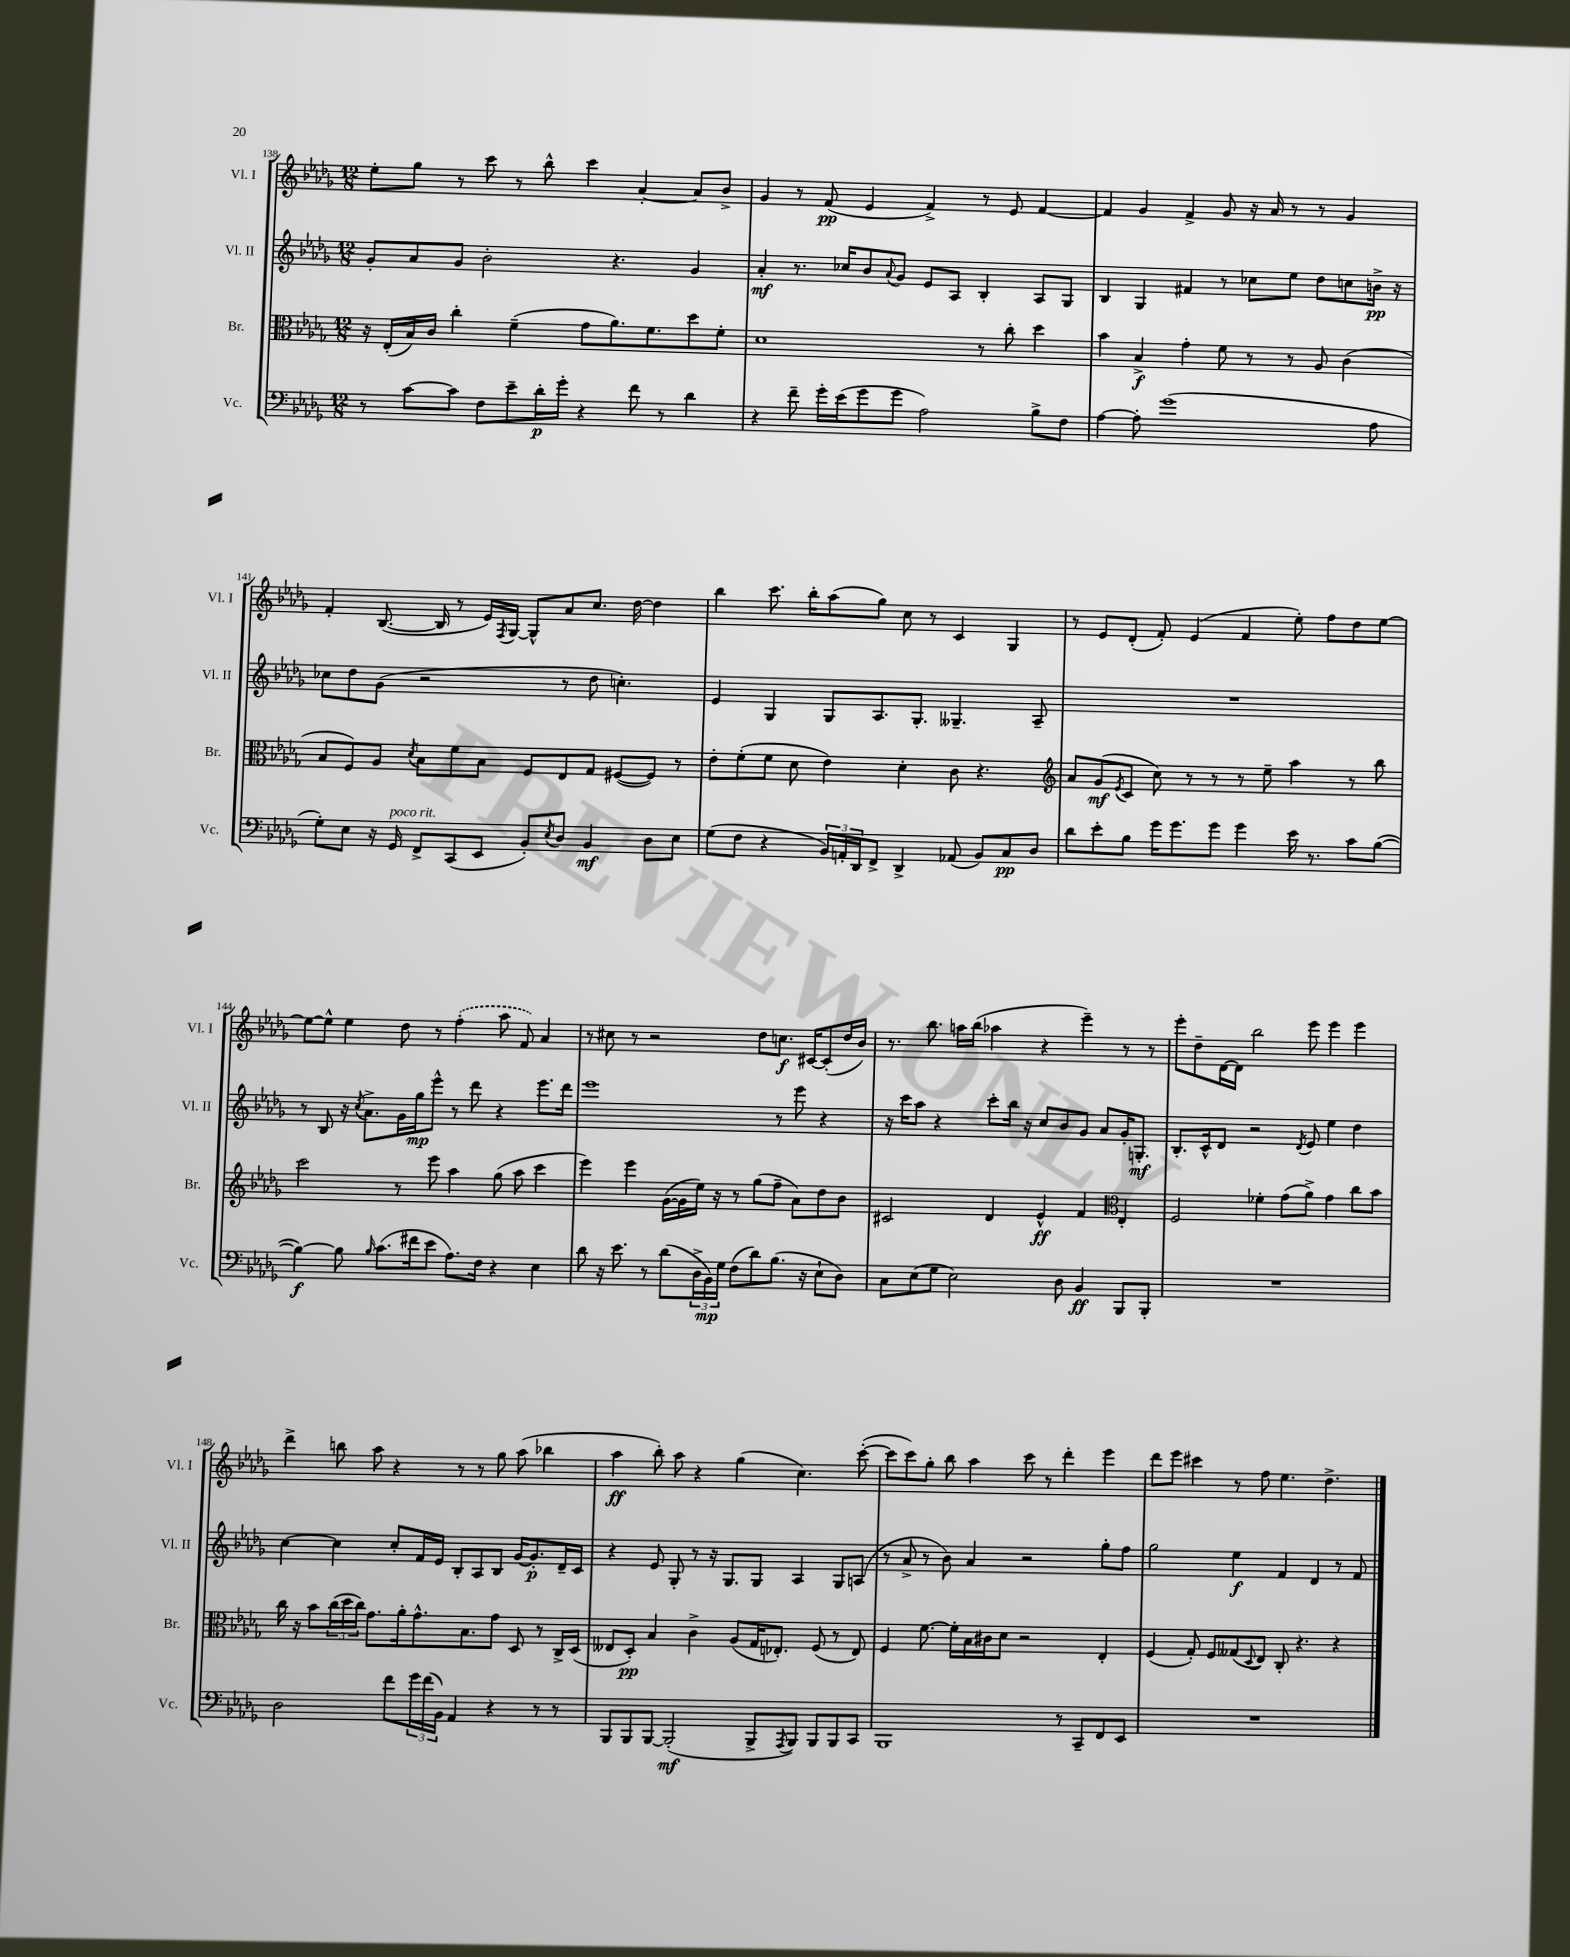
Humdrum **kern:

**kern	**kern	**kern	**kern
*staff4	*staff3	*staff2	*staff1
*clefF4	*clefC3	*clefG2	*clefG2
*k[b-e-a-d-g-]	*k[b-e-a-d-g-]	*k[b-e-a-d-g-]	*k[b-e-a-d-g-]
*M12/8	*M12/8	*M12/8	*M12/8
8r	16r	8g-'	8ee-'
.	(16E-'	.	.
[8c	16B-)	8a-	8gg-
.	16c	.	.
8c]	4cc'	8g-	8r
8F	.	2b-'	8ccc
8e-~	(4f~	.	8r
16d-'	.	.	8bb-^^
16g-'	.	.	.
4r	8g-	.	4ccc
.	8.a-)	4.r	.
8f	.	.	[4a-'
.	8.f	.	.
8r	.	.	.
4d-	8dd-	4g-	8a-]
.	8f'	.	8b-^
=	=	=	=
4r	1d-	4a-'	4g-
8f~	.	8.r	8r
16g-'	.	.	(8f
(16e-	.	16cc-	.
8g-	.	8b-	4e-
.	.	8qqa-	.
8g-	.	8g-	.
2A-)	.	8e-	4f^)
.	.	8A-	.
.	8r	4B-'	8r
.	8cc'	.	8e-
8B-^	4dd-	8A-	[4f
8F	.	8G-	.
=	=	=	=
[4A-	4b-	4B-	4f]
8A-']	4B-^	4G-	4g-
(1g-	.	.	.
.	4g-'	4f#	4f^
.	8f	8r	8g-
.	8r	8cc-	16r
.	.	.	16a-
.	8r	8ee-	8r
.	8A-	8dd-	8r
.	(4c	8cc	4g-
8A-	.	16b^	.
.	.	16r	.
=	=	=	=
8G-')	8B-	8cc-	4f'
8E-	8F)	8dd-	.
16r	8A-	(8g-	([8.B-
16GG-	.	.	.
.	8qd-	.	.
8FF^	8B-	2r	.
.	.	.	16B-]
(8CC	8f	.	8r
8EE-	8B-	.	16e-)
.	.	.	8qF
.	.	.	[16G-
8BB-')	8F	.	8G-^^]
8qE-	.	.	.
8D-	8E-	8r	8a-
4BB-	8G-	8dd-	8.cc
.	([8F#	4.cc')	.
.	.	.	[16dd-
8D-	8F#])	.	4dd-]
8E-	8r	.	.
=	=	=	=
(8G-	8e-'	4e-	4bb-
8F	(8f'	.	.
4r	8f	4G-	8.ccc
.	8d-	.	.
.	.	.	16bb-'
24BB-)	4e-)	8G-	(8aa-
24AA'	.	.	.
24DD-	.	.	.
8FF^	.	8.A-	8gg-)
4DD-^	4d-'	.	8cc
.	.	8.G-'	.
.	.	.	8r
(8AA-	8c	4.G--~	4c
8BB-)	4.r	.	.
8C	.	.	4G-
8D-	.	8A-~	.
=	=	=	=
*	*clefG2	*	*
8d-	8a-	1.r	8r
8e-'	(8g-	.	8e-
.	8qe-	.	.
8B-	8c	.	(8d-'
16g-	8cc)	.	8f')
8.g-	.	.	.
.	8r	.	(4e-
8g-	8r	.	.
4g-	8r	.	4f
.	8ee-~	.	.
16e-	4aa-	.	8ee-')
8.r	.	.	.
.	.	.	8ff
8c	8r	.	8dd-
([8B-	8bb-	.	[8ee-
=	=	=	=
4B-_)	2ccc	8r	8ee-_
.	.	8B-	8ee-^^]
8B-]	.	16r	4ee-
.	.	8qcc	.
.	.	8.a-^	.
16qqB-	.	.	.
(8.c	.	.	.
.	8r	16g-	8dd-
16f#	.	16gg-	.
8e-	8eee-	8eee-^^	8r
8.A-)	4aa-	8r	(4ff'
.	.	8ddd-	.
16F	.	.	.
4r	(8gg-	4r	8aa-
.	8aa-	.	8f)
4E-	4ccc	8.eee-	4a-
.	.	16ddd-	.
=	=	=	=
8d-	4eee-)	1eee-	8r
16r	.	.	8cc#
8.e-	.	.	.
.	4eee-	.	8r
8r	.	.	2r
(8d-	([16g-	.	.
.	16g-]	.	.
24D-^	16ee-)	.	.
24BB-)	.	.	.
.	16r	.	.
24G-	.	.	.
(8F	8r	.	.
8d-)	(8gg-	.	8dd-
(8.B-	8ff~	8r	8.cc
.	8a-)	8eee-	.
16r	.	.	[16c#
8E-`	8dd-	4r	(8c#']
8D-)	8b-	.	16dd-
.	.	.	16b-)
=	=	=	=
8C	2c#	16r	8.r
.	.	16ccc	.
(8E-	.	8aa-	.
.	.	.	8.bb-
8G-	.	4r	.
2E-)	.	.	16aa
.	.	.	(16bb-
.	4d-	8ccc'	4aa-
.	.	16bb-	.
.	.	16r	.
.	4e-^^	8cc	4r
8D-	.	8b-	.
4BB-	4f	8g-	4eee-~)
.	.	8a-	.
*	*clefC3	*	*
8BBB-	4E-'	16g-'	8r
.	.	8.G'	.
8BBB-'	.	.	8r
=	=	=	=
1.r	2F	8.B-'	8eee-'
.	.	.	8dd-~
.	.	16c^^	.
.	.	8d-	[16d-
.	.	.	16d-]
.	.	2r	2bb-
.	4f-'	.	.
.	(8g-	.	.
.	.	8qd-	.
.	8a-^)	8e-	8eee-
.	4g-	4ee-	4eee-
.	8cc	4dd-	4eee-
.	8b-	.	.
=	=	=	=
2D-	16cc	[4cc	4ddd-^
.	16r	.	.
.	8b-	.	.
.	(24cc	4cc]	8bb
.	24dd-	.	.
.	24cc)	.	.
.	8.g-	.	8aa-
8f	.	8cc'	4r
.	16a-'	.	.
24g-	8.g-^^	16f	.
(24f	.	.	.
.	.	16e-	.
24BB-)	.	.	.
4AA-	.	8B-'	8r
.	8.B-	.	.
.	.	8A-	8r
4r	8g-	8B-	8gg-
.	8D-	[16g-	(8aa-
.	.	8.g-']	.
8r	8r	.	4bb-
8r	16C^	16d-~	.
.	(16D-	16c	.
=	=	=	=
8BBB-	8E--	4r	4aa-
8BBB-	8D-')	.	.
[8BBB-	4B-	8e-	8bb-')
(2BBB-']	.	8G-'	8aa-
.	4c^	8r	4r
.	.	16r	.
.	.	8.G-	.
.	(8A-	.	(4gg-
8BBB-^	16G-	8G-	.
.	8.E-')	.	.
8qAAA-	.	.	.
8BBB-)	.	4A-	4.cc)
8BBB-	(8F	.	.
8BBB-	8r	8G-	.
8CC	8E-)	(8A	([8ccc'
=	=	=	=
1BBB-	4F	8r	8ccc]
.	.	8a-^	8ccc)
.	[8.f	8r	8gg-'
.	.	8b-)	8bb-
.	16f']	.	.
.	16B-	4a-	4aa-
.	16c#	.	.
.	8d-	.	.
.	2r	2r	8ccc
.	.	.	8r
8r	.	.	4ddd-'
8CC~	.	.	.
8FF	4E-'	8gg-'	4eee-
8EE-	.	8ff	.
=	=	=	=
1.r	(4F	2gg-	8ddd-
.	.	.	8eee-
.	8G-')	.	4ccc#
.	8F	.	.
.	(8G--	4ee-	8r
.	8qqD-	.	.
.	8E-)	.	8ff
.	8C'	4f	4.ee-
.	4.r	.	.
.	.	4d-	.
.	.	.	4.dd-^
.	4r	8r	.
.	.	8f	.
==	==	==	==
*-	*-	*-	*-
